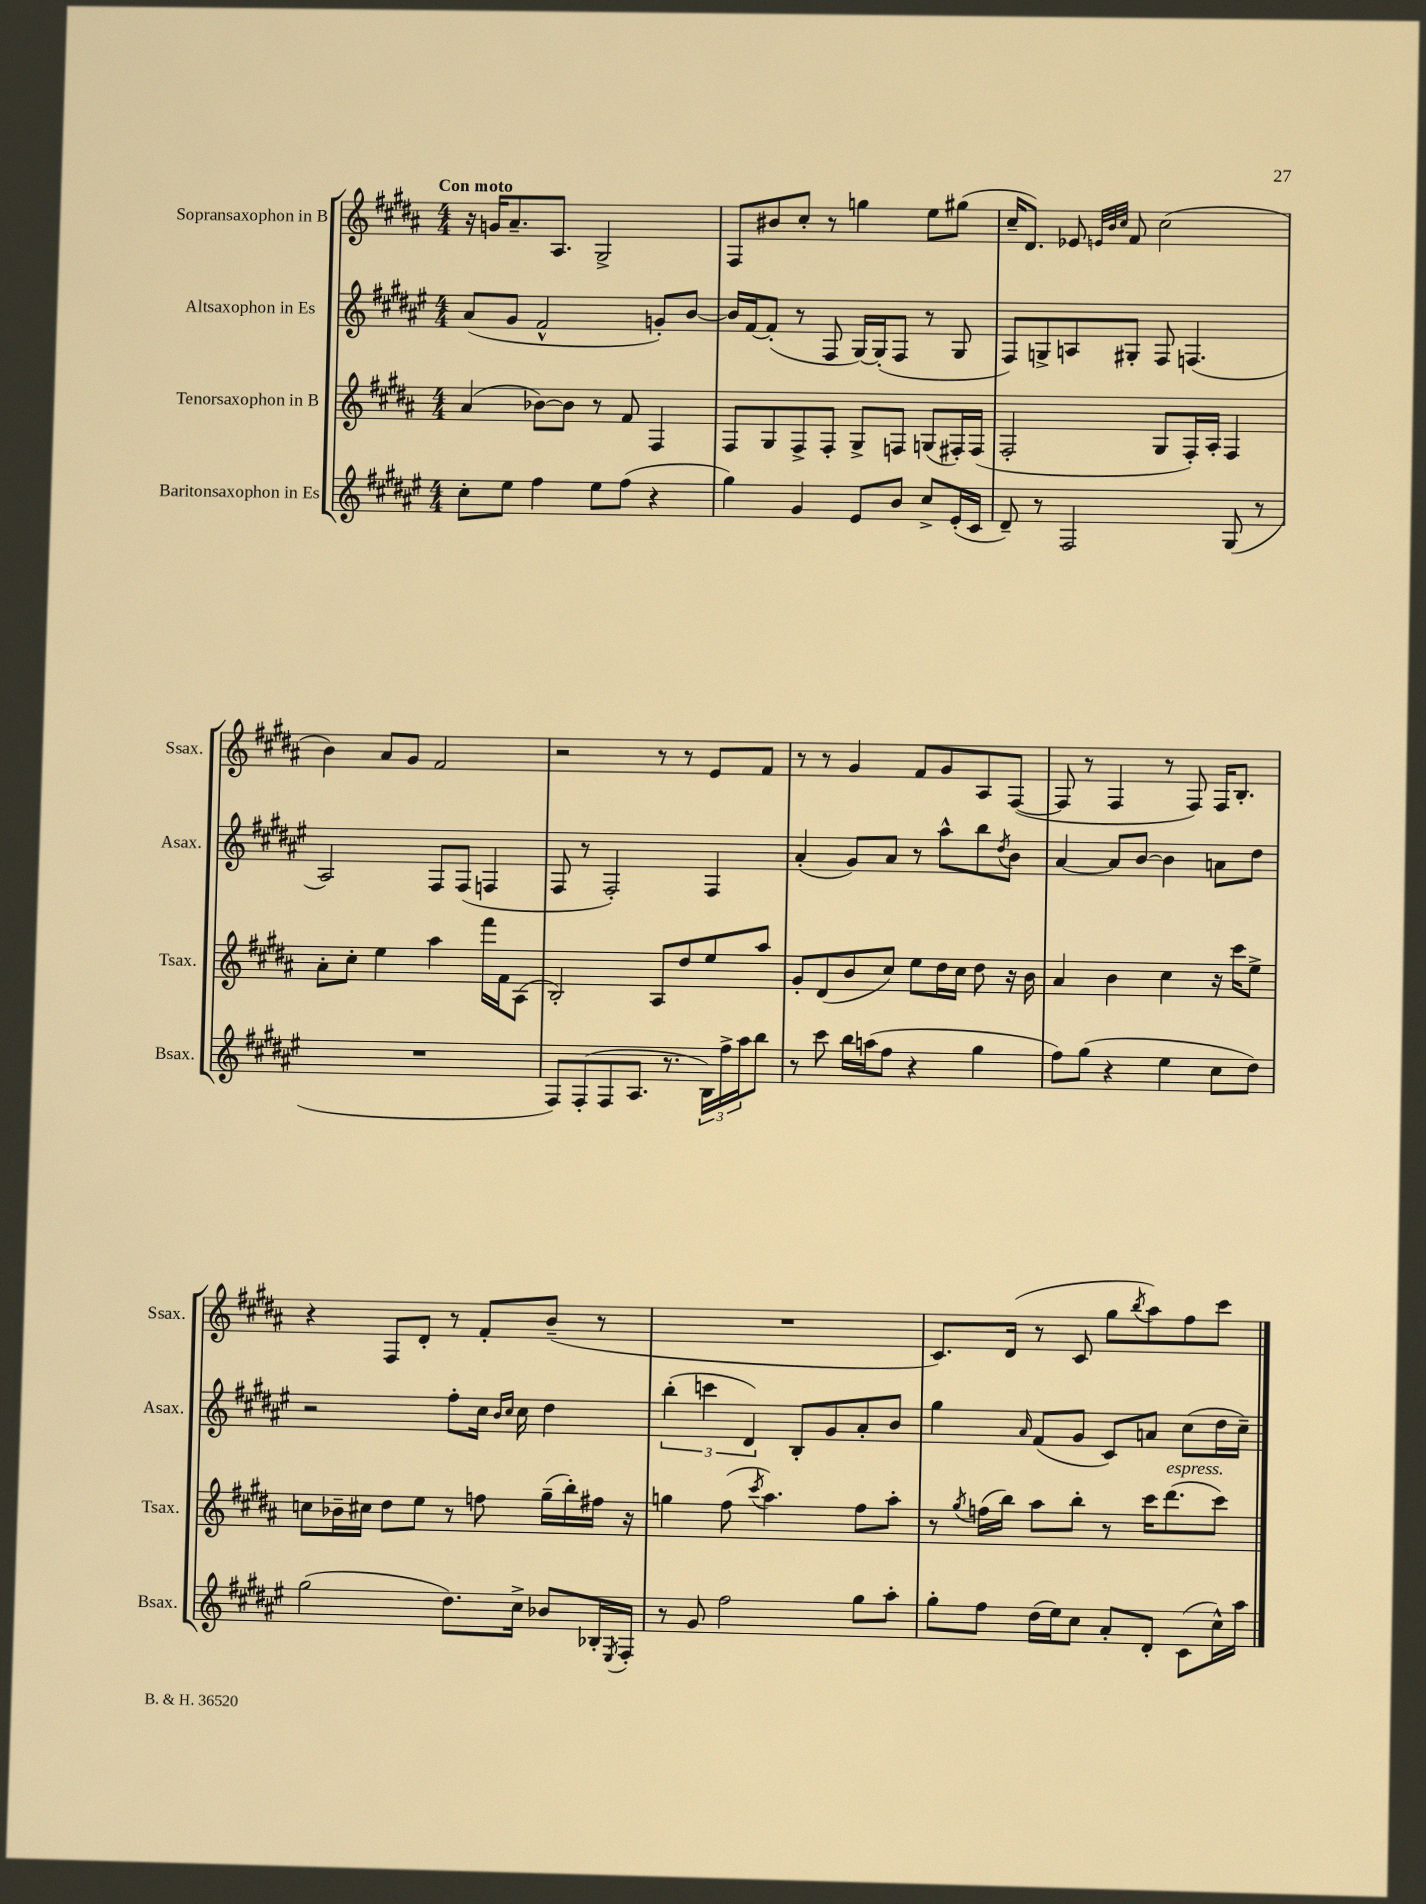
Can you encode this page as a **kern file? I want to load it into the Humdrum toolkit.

**kern	**kern	**kern	**kern
*staff4	*staff3	*staff2	*staff1
*clefG2	*clefG2	*clefG2	*clefG2
*k[f#c#g#d#a#e#]	*k[f#c#g#d#a#]	*k[f#c#g#d#a#e#]	*k[f#c#g#d#a#]
*M4/4	*M4/4	*M4/4	*M4/4
8cc#'\L	(4a#/	(8a#/L	16r
.	.	.	16g/LK
8ee#\J	.	8g#/J	8.a#~/
4ff#\	[8b-\L)	2f#^^/	.
.	.	.	8.A#/J
.	8b-\]J	.	.
8ee#\L	8r	.	2G#^/
(8ff#\J	8f#/	.	.
4r	4F#/	8g'/L)	.
.	.	[8b/J	.
=	=	=	=
4gg#\)	8F#/L	16b/]LL	8F#/L
.	.	[16f#/J	.
.	8G#/	(8f#'/]J	8b#/
4g#/	8F#^/	8r	8cc#'/J
.	8F#'/J	8F#/	8r
8e#/L	8G#^/L	[16G#/LL)	4gg\
.	.	(16G#'/]J	.
8b/J	8F/J	8F#/J	.
8cc#^/L	(8G/L	8r	8ee\L
(16e#'/L	16F#'/L)	8G#/	(8gg#\J
16c#/JJ	(16F#/JJ	.	.
=	=	=	=
8d#~/)	2F#'/	8F#/L)	16cc#~/LK
.	.	.	8.d#/J)
8r	.	8G^/	.
2F#/	.	8A/	8e-/
.	.	.	32qqe/LLL
.	.	.	32qqb/
.	.	.	32qqcc#/JJJ
.	.	8G#'/J	8f#/
.	8G#/L	8F#/	(2cc#\
.	16F#'/L)	(4.F/	.
.	16A#'/JJ	.	.
(8G#/	4F#/	.	.
8r	.	.	.
=	=	=	=
1r	8a#'\L	2A#/)	4b\)
.	8cc#'\J	.	.
.	4ee\	.	8a#/L
.	.	.	8g#/J
.	4aa#\	8F#/L	2f#/
.	.	(8F#/J	.
.	16fff#\LL	4F/	.
.	16f#\J	.	.
.	(8A#\J	.	.
=	=	=	=
8F#/L)	2B'/)	8F#/	2r
(8F#'/	.	8r	.
8F#/	.	2F#'/)	.
8.A#/J	.	.	.
.	8A#/L	.	8r
8.r	.	.	.
.	8dd#/	.	8r
24B\LL)	8ee/	4F#/	8e/L
24ff#^\	.	.	.
24aa#\J	.	.	.
8bb\J	8aa#/J	.	8f#/J
=	=	=	=
8r	8g#'/L	(4a#'/	8r
8ccc#\	(8d#/	.	8r
16bb\LL	8b/	8g#/L)	4g#/
(16aa\J	.	.	.
8ff#\J	8cc#/J)	8a#/J	.
4r	8ee\L	8r	8f#/L
.	16dd#\L	8aa#^^\L	8g#/
.	16cc#\JJ	.	.
4gg#\	8dd#\	8bb\	8A#/
.	.	8qdd#/	.
.	16r	8b\J	([8F#/J
.	16b\	.	.
=	=	=	=
8ff#\L)	4a#/	[4a#/	8F#/]
(8gg#\J	.	.	8r
4r	4b\	8a#/]L	4F#/
.	.	[8b/J	.
4ee#\	4cc#\	4b\]	8r
.	.	.	8F#/)
8cc#\L	16r	8a\L	16F#/LK
.	16ccc#\LK	.	8.B'/J
8dd#\J)	8ee^\J	8dd#\J	.
=	=	=	=
(2gg#\	8cc\L	2r	4r
.	16b-~\L	.	.
.	16cc#\JJ	.	.
.	8dd#\L	.	8F#/L
.	8ee\J	.	8d#'/J
8.dd#\L)	8r	8ff#'\L	8r
.	8ff\	16cc#\Jk	8f#'/L
.	.	16qqb/LL	.
.	.	16qqcc#/JJ	.
16cc#^\Jk	.	16cc#\	.
8b-/L	(16gg#~\LL	4dd#\	(8b~/J
.	16bb'\)	.	.
16B-'/L	16ff#\JJ	.	8r
8qE#/	.	.	.
16F#'/JJ	16r	.	.
=	=	=	=
8r	4gg\	(6bb'\	1r
8g#/	.	.	.
.	.	6ccc\	.
2ff#\	(8ff#\	.	.
.	.	6d#/)	.
.	8qccc#/	.	.
.	4.aa#\)	.	.
.	.	8B'/L	.
.	.	8g#/	.
8gg#\L	8ff#\L	8a#'/	.
8aa#'\J	8aa#'\J	8b/J	.
=	=	=	=
8gg#'\L	8r	4gg#\	8.c#/L)
.	8qgg#/	.	.
8ff#\J	(16ff\LL	.	.
.	16bb\JJ)	.	(16d#/Jk
.	.	16qqa#/	.
(16dd#\LL	8aa#\L	(8f#/L	8r
16ee#\J)	.	.	.
8cc#\J	8bb'\J	8g#/J	8c#/
8a#'/L	8r	8c#/L)	8gg#\L
.	.	.	8qbb/
8d#'/J	16ccc#\LK	8a/J	8aa#\)
.	(8.ddd#\	.	.
(8c#\L	.	(8cc#\L	8ff#\
16cc#^^\L)	8ccc#\J)	16dd#\L	8ccc#\J
16aa#\JJ	.	16cc#~\JJ)	.
==	==	==	==
*-	*-	*-	*-
